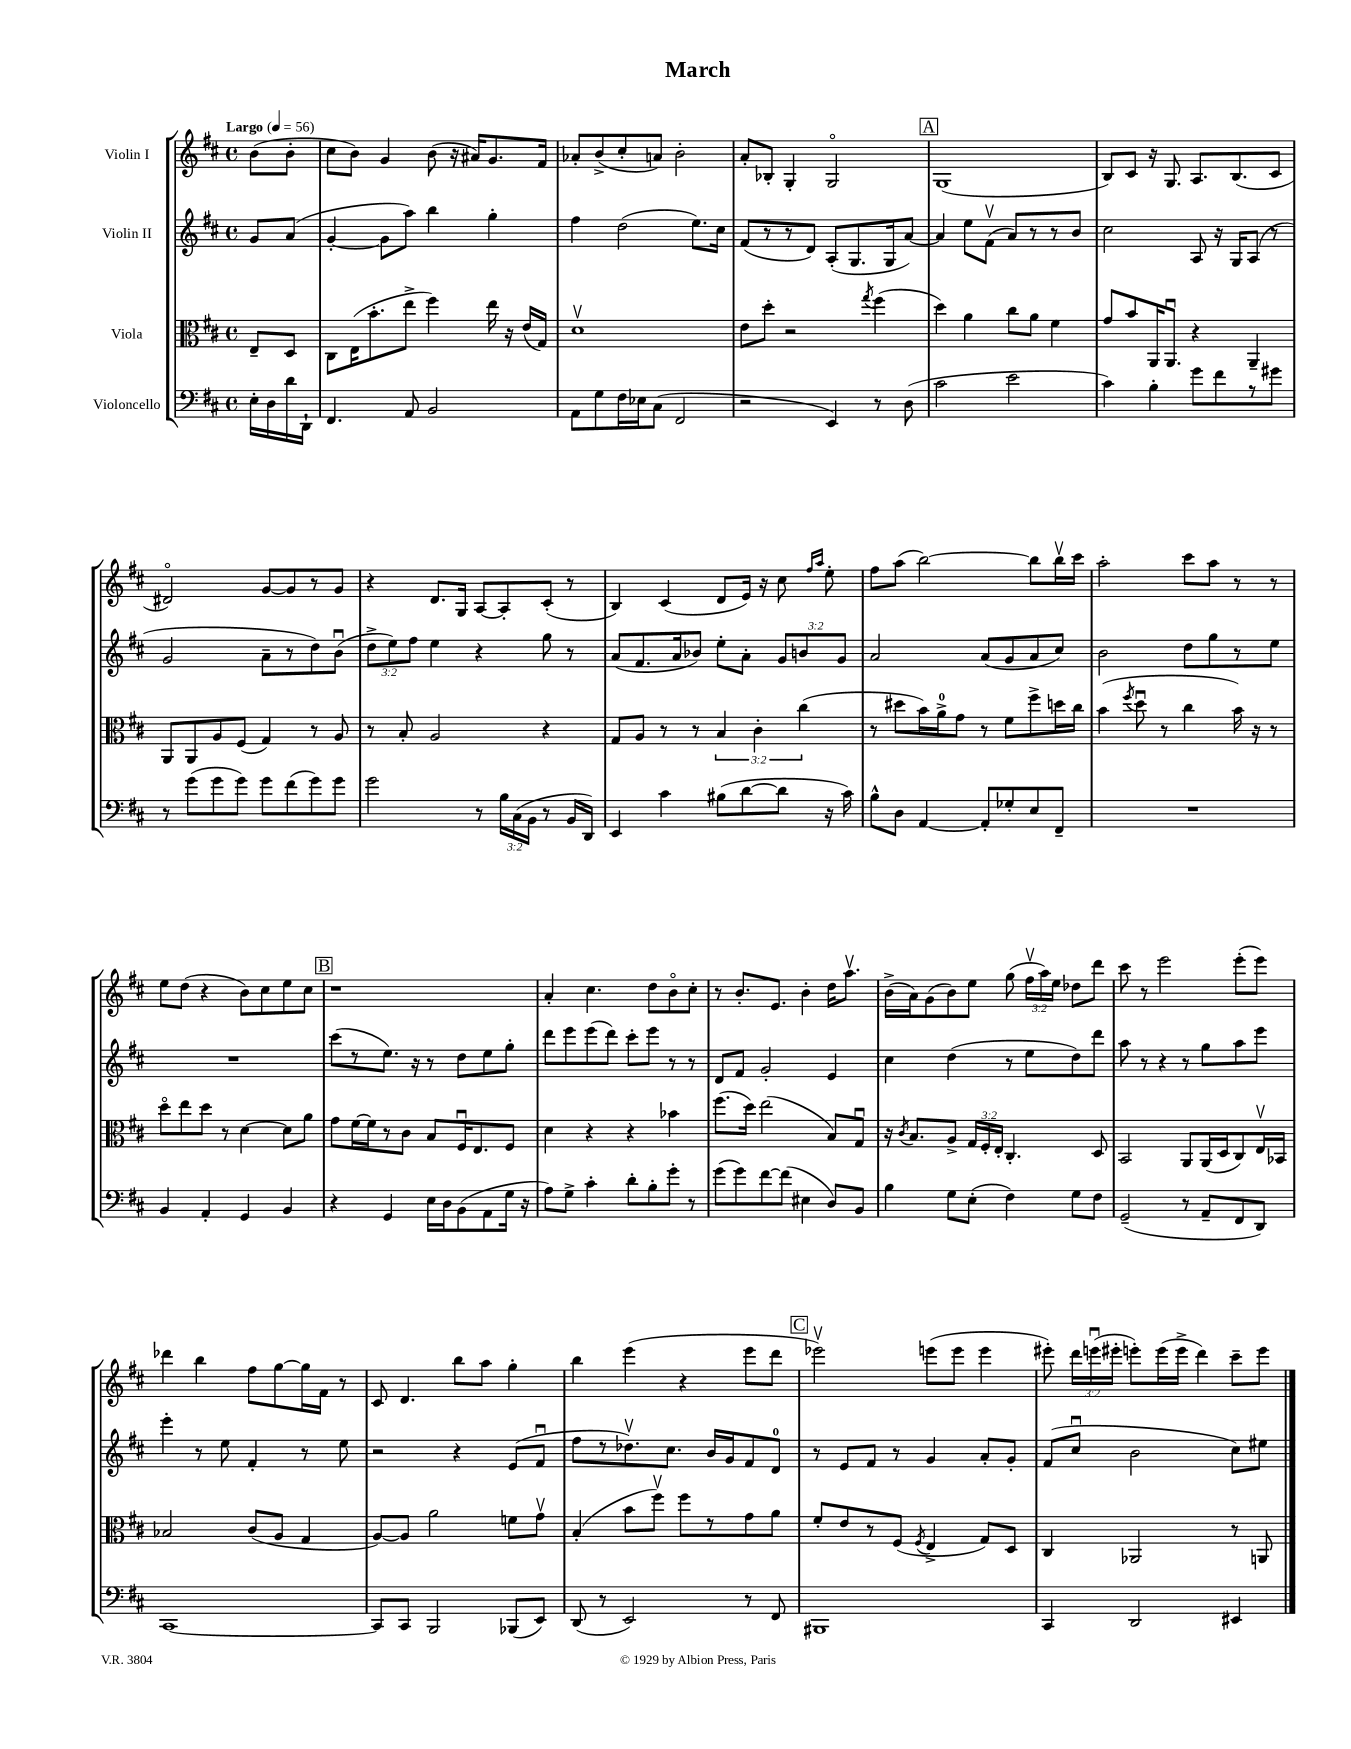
\header { title = "March" }
<<
\new StaffGroup <<
\new Staff = "s0" \with { instrumentName = "Violin I" } {
    \clef treble \key d \major \defaultTimeSignature \time 4/4 \override Staff.TupletNumber.text = #tuplet-number::calc-fraction-text \partial 4 \tempo "Largo" 4 = 56
    \autoBeamOff b'8[( b'8]-. |
    cis''8[ b'8]) g'4 b'8( r16 ais'16[) g'8. fis'16] |
    aes'8[-. b'8->( cis''8-. a'8]) b'2-. |
    a'8[-. bes8]-. g4-. g2\flageolet |
    \mark \markup { \box "A" } g1( |
    b8[) cis'8] r16 g8. a8.[ b8.( cis'8] |
    dis'2\flageolet) g'8[~ g'8 r8 g'8] |
    r4 d'8.[ g16] a8[~ a8-. cis'8]-.( r8 |
    b4) cis'4( d'8[ e'16]) r16 cis''8 \grace { fis''16[ a''16] } e''8-. |
    fis''8[ a''8]( b''2~) b''8[ b''16\upbow cis'''16] |
    a''2-. cis'''8[ a''8] r8 r8 |
    e''8[ d''8]( r4 b'8[) cis''8 e''8 cis''8] |
    \mark \markup { \box "B" } r1 |
    a'4-. cis''4. d''8[ b'8\flageolet cis''8]-. |
    r8 b'8.[-. e'8.] b'4-. d''16[ a''8.]\upbow |
    b'16[->( a'16) g'8( b'8) e''8] g''8( \tuplet 3/2 { fis''16[\upbow a''16) e''16] } des''8[ d'''8] |
    cis'''8 r8 e'''2 e'''8[-.( e'''8]) |
    des'''4 b''4 fis''8[ g''8~ g''16 fis'16] r8 |
    cis'8 d'4. b''8[ a''8] g''4-. |
    b''4 e'''4( r4 e'''8[ d'''8] |
    \mark \markup { \box "C" } ees'''2\upbow) e'''8[( e'''8] e'''4 |
    eis'''8-.) \tuplet 3/2 { d'''16[ e'''16\downbow( eis'''16]-. } e'''8[-.) e'''16( e'''16]-> d'''4) cis'''8[-- e'''8] \bar "|." |
}
\new Staff = "s1" \with { instrumentName = "Violin II" } {
    \clef treble \key d \major \defaultTimeSignature \time 4/4 \override Staff.TupletNumber.text = #tuplet-number::calc-fraction-text \partial 4
    \autoBeamOff g'8[ a'8]( |
    g'4~-. g'8[ a''8]) b''4 g''4-. |
    fis''4 d''2( e''8.[) cis''16] |
    fis'8[( r8 r8 d'8]) a8[-.( g8. g16 a'8]~) |
    \mark \markup { \box "A" } a'4 e''8[ fis'8]\upbow( a'8[) r8 r8 b'8] |
    cis''2 a8 r16 g16[ a8]( r8 |
    g'2 a'8[-- r8 d''8) b'8]\downbow( |
    \tuplet 3/2 { d''8[-> e''8) fis''8] } e''4 r4 g''8 r8 |
    a'8[( fis'8. a'16 bes'8]) e''8[-. a'8]-. \tuplet 3/2 { g'8[ b'8 g'8] } |
    a'2 a'8[( g'8 a'8 cis''8]) |
    b'2 d''8[ g''8 r8 e''8] |
    R1 |
    \mark \markup { \box "B" } cis'''8[( r8 e''8.]) r16 r8 d''8[ e''8 g''8]-. |
    d'''8[ e'''8 e'''8( d'''8]) cis'''8[-. e'''8] r8 r8 |
    d'8[ fis'8] g'2-. e'4 |
    cis''4 d''4( r8 e''8[ d''8) d'''8] |
    a''8 r8 r4 r8 g''8[ a''8 e'''8] |
    e'''4-. r8 e''8 fis'4-. r8 e''8 |
    r2 r4 e'8[( fis'8]\downbow |
    fis''8[ r8 des''8.\upbow) cis''8.] b'16[ g'16 fis'8 d'8]-0 |
    \mark \markup { \box "C" } r8 e'8[ fis'8] r8 g'4 a'8[-. g'8]-. |
    fis'8[( cis''8]\downbow b'2 cis''8[) eis''8] \bar "|." |
}
\new Staff = "s2" \with { instrumentName = "Viola" } {
    \clef alto \key d \major \defaultTimeSignature \time 4/4 \override Staff.TupletNumber.text = #tuplet-number::calc-fraction-text \partial 4
    \autoBeamOff e8[-- d8] |
    cis8[ e16( b'8.-. e''8]-> fis''4) e''16 r16 e'16[( g16]) |
    d'1\upbow |
    e'8[ d''8]-. r2 \acciaccatura { g''8 } fis''4( |
    \mark \markup { \box "A" } d''4) a'4 cis''8[ a'8] fis'4 |
    g'8[ b'8 a,16 a,8.]\downbow r4 a,4-- |
    a,8[ a,8 a8 fis8]( g4) r8 a8 |
    r8 b8-. a2 r4 |
    g8[ a8] r8 r8 \tuplet 3/2 { b4 cis'4-. cis''4( } |
    r8 dis''8[ b'16) a'16-0-> g'8] r8 fis'8[ fis''8-> d''16 cis''16] |
    b'4( \acciaccatura { fis''8 } d''8\downbow r8 cis''4 b'16) r16 r8 |
    d''8[\flageolet e''8 d''8] r8 d'4~ d'8[ a'8] |
    \mark \markup { \box "B" } g'8[ fis'16~ fis'16 r8 cis'8] b8[ fis16\downbow e8. fis8] |
    d'4 r4 r4 bes'4 |
    fis''8.[( d''16]) e''2( b8[) g8]\downbow |
    r16 \acciaccatura { cis'8 } b8.[ a8]-> \tuplet 3/2 { g16[ fis16-. e16]-. } cis4.-. d8 |
    b,2 a,8[ a,16( d16 cis8) e16\upbow bes,16] |
    bes2 cis'8[( a8] g4 |
    a8[~) a8] a'2 f'8[ g'8]\upbow |
    b4-.( b'8[ fis''8]\upbow) fis''8[ r8 g'8 a'8] |
    \mark \markup { \box "C" } fis'8[-. e'8 r8 fis8]( \acciaccatura { fis8 } e4-> g8[) d8] |
    cis4 aes,2 r8 a,8 \bar "|." |
}
\new Staff = "s3" \with { instrumentName = "Violoncello" } {
    \clef bass \key d \major \defaultTimeSignature \time 4/4 \override Staff.TupletNumber.text = #tuplet-number::calc-fraction-text \partial 4
    \autoBeamOff e16[-. d16 d'16 d,16]-! |
    fis,4. a,8 b,2 |
    a,8[ g8 fis16 ees16 cis8]( fis,2 |
    r2 e,4) r8 d8( |
    \mark \markup { \box "A" } cis'2 e'2 |
    cis'4) b4-. g'8[ fis'8 r8 gis'8] |
    r8 g'8[( g'8 g'8]) g'8[ fis'8( g'8) g'8] |
    g'2 r8 \tuplet 3/2 { b16[ cis16( b,16] } r8 b,16[ d,16]) |
    e,4 cis'4 bis8[( d'8~ d'8] r16 cis'16) |
    b8[-^ d8] a,4~ a,8[-. ges8-. e8 fis,8]-- |
    R1 |
    b,4 a,4-. g,4 b,4 |
    \mark \markup { \box "B" } r4 g,4 e16[ d16 b,8( a,8 g16] r16 |
    a8[) g8]-> cis'4-. d'8[-. b8-. g'8]-. r8 |
    g'8[( g'8) fis'8~ fis'8]( eis4 d8[) b,8] |
    b4 g8[ e8]-.( fis4) g8[ fis8] |
    g,2--( r8 a,8[-- fis,8 d,8]) |
    cis,1~ |
    cis,8[ cis,8] b,,2 bes,,8[( e,8]) |
    d,8( r8 e,2) r8 fis,8 |
    \mark \markup { \box "C" } bis,,1 |
    cis,4 d,2 eis,4 \bar "|." |
}
>>
>>
\layout { \context { \Score \remove "Bar_number_engraver" } }
